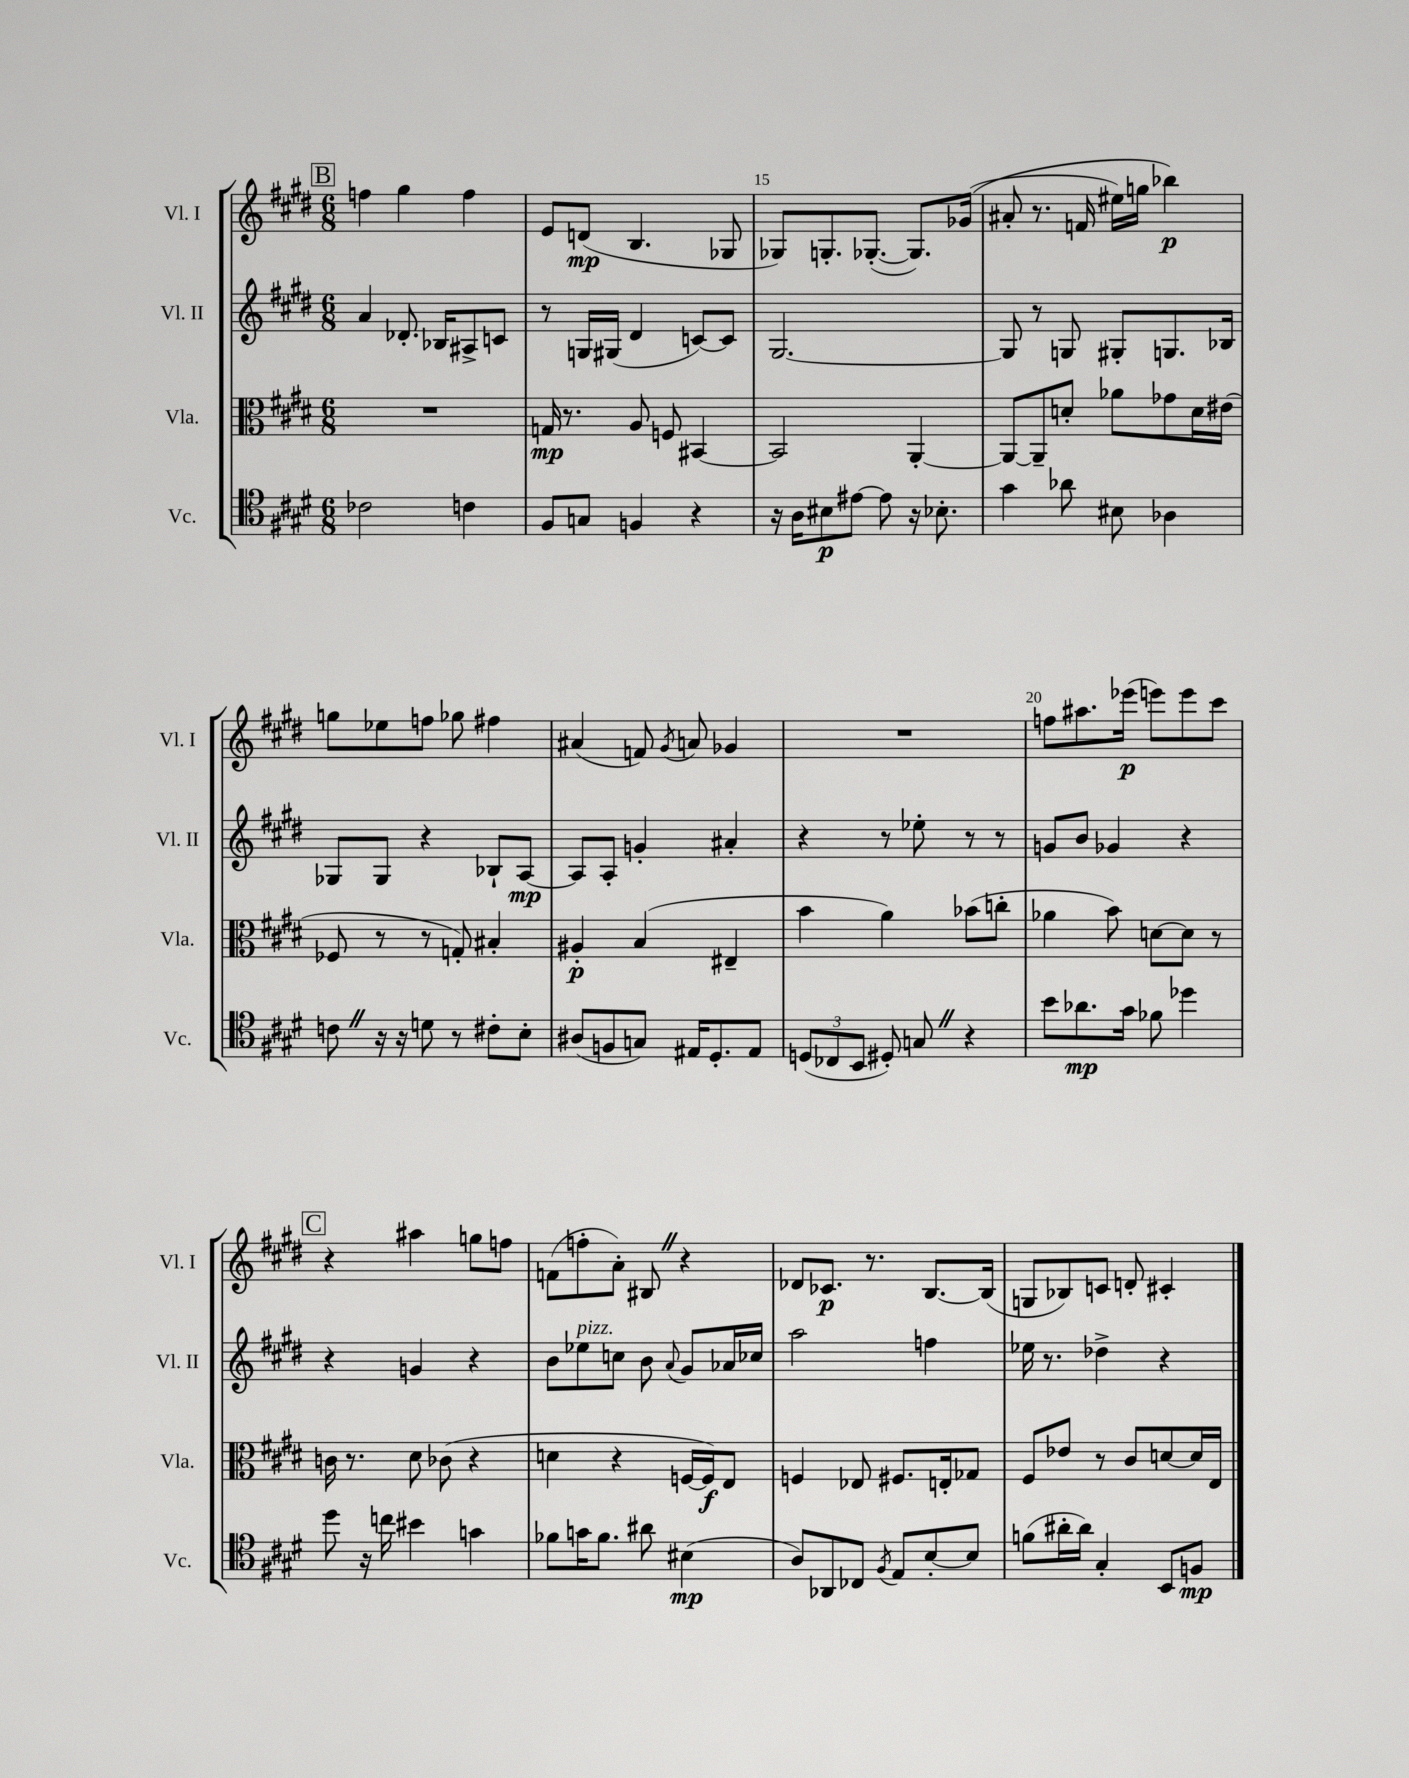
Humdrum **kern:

**kern	**kern	**kern	**kern
*staff4	*staff3	*staff2	*staff1
*clefC4	*clefC3	*clefG2	*clefG2
*k[f#c#g#d#]	*k[f#c#g#d#]	*k[f#c#g#d#]	*k[f#c#g#d#]
*M6/8	*M6/8	*M6/8	*M6/8
2c-	2.r	4a	4ff
.	.	8.d-'	4gg#
.	.	16B-	.
4c	.	8A#^	4ff
.	.	8c	.
=	=	=	=
8F#	16G	8r	8e
.	8.r	.	.
8G	.	16G	(8d
.	.	(16G#	.
4F	8A	4d#	4.B
.	8F	.	.
4r	[4BB#	[8c)	.
.	.	8c]	8G-
=	=	=	=
16r	2BB#]	[2.G#	8G-)
16A	.	.	.
8B#	.	.	8.G'
[8e#	.	.	.
.	.	.	([8.G-'
8e#]	.	.	.
16r	[4AA'	.	8.G-])
8.B-'	.	.	.
.	.	.	&((16g-
=	=	=	=
4g#	8AA_	8G#]	8a#'
.	8AA~]	8r	8.r
8a-	8d'	8G	.
.	.	.	16f
8B#	8a-	8G#'	16ee#)
.	.	.	16gg
4A-	8g-	8.G	4bb-&)
.	16d	.	.
.	(16e#	16B-	.
=	=	=	=
8c	8F-	8G-	8gg
16r	8r	8G-	8ee-
16r	.	.	.
8d	8r	4r	8ff
8r	8G')	.	8gg-
8c#'	4B#'	8B-`	4ff#
8B'	.	[8A	.
=	=	=	=
(8A#	4A#'	8A]	(4a#
8F	.	8A'	.
8G)	(4B	4g'	8f)
.	.	.	8qg#
16E#	.	.	8a
8.D#'	.	.	.
.	4E#~	4a#'	4g-
8E#	.	.	.
=	=	=	=
(12D	4b	4r	2.r
12C-	.	.	.
12BB	.	.	.
8D#')	4a)	8r	.
8G	.	8ee-'	.
4r	(8b-	8r	.
.	8cc'	8r	.
=	=	=	=
8b	4a-	8g	8ff
8.a-	.	8b	8.aa#
.	8b)	4g-	.
16g#	.	.	(16eee-
8f-	[8d	.	8eee)
4dd-	8d]	4r	8eee
.	8r	.	8ccc#
=	=	=	=
8dd#	16c	4r	4r
.	8.r	.	.
16r	.	.	.
16cc	.	.	.
4b#	8d#	4g	4aa#
.	(8c-	.	.
4g	4r	4r	8gg
.	.	.	8ff
=	=	=	=
8f-	4d	8b	(8f
16g	.	8ee-	8ff'
8.f-	.	.	.
.	4r	8cc	8a')
8a#	.	8b	8B#
.	.	8qqa	.
(4B#	[16F	8g#	4r
.	16F])	.	.
.	8E	16a-	.
.	.	16cc-	.
=	=	=	=
8A)	4F	2aa	8d-
8AA-	.	.	8.c-
8C-	8E-	.	.
.	.	.	8.r
8qF#	.	.	.
8E	8.F#	.	.
[8B'	.	4ff	[8.B
.	16E'	.	.
8B]	8G-	.	.
.	.	.	(16B]
=	=	=	=
(8f	8F#	16ee-	8G
.	.	8.r	.
16a#'	8e-	.	8B-)
16a#)	.	.	.
4G#'	8r	4dd-^	8c
.	8c#	.	8d'
8BB	[8d	4r	4c#'
8F	16d]	.	.
.	16E	.	.
==	==	==	==
*-	*-	*-	*-
